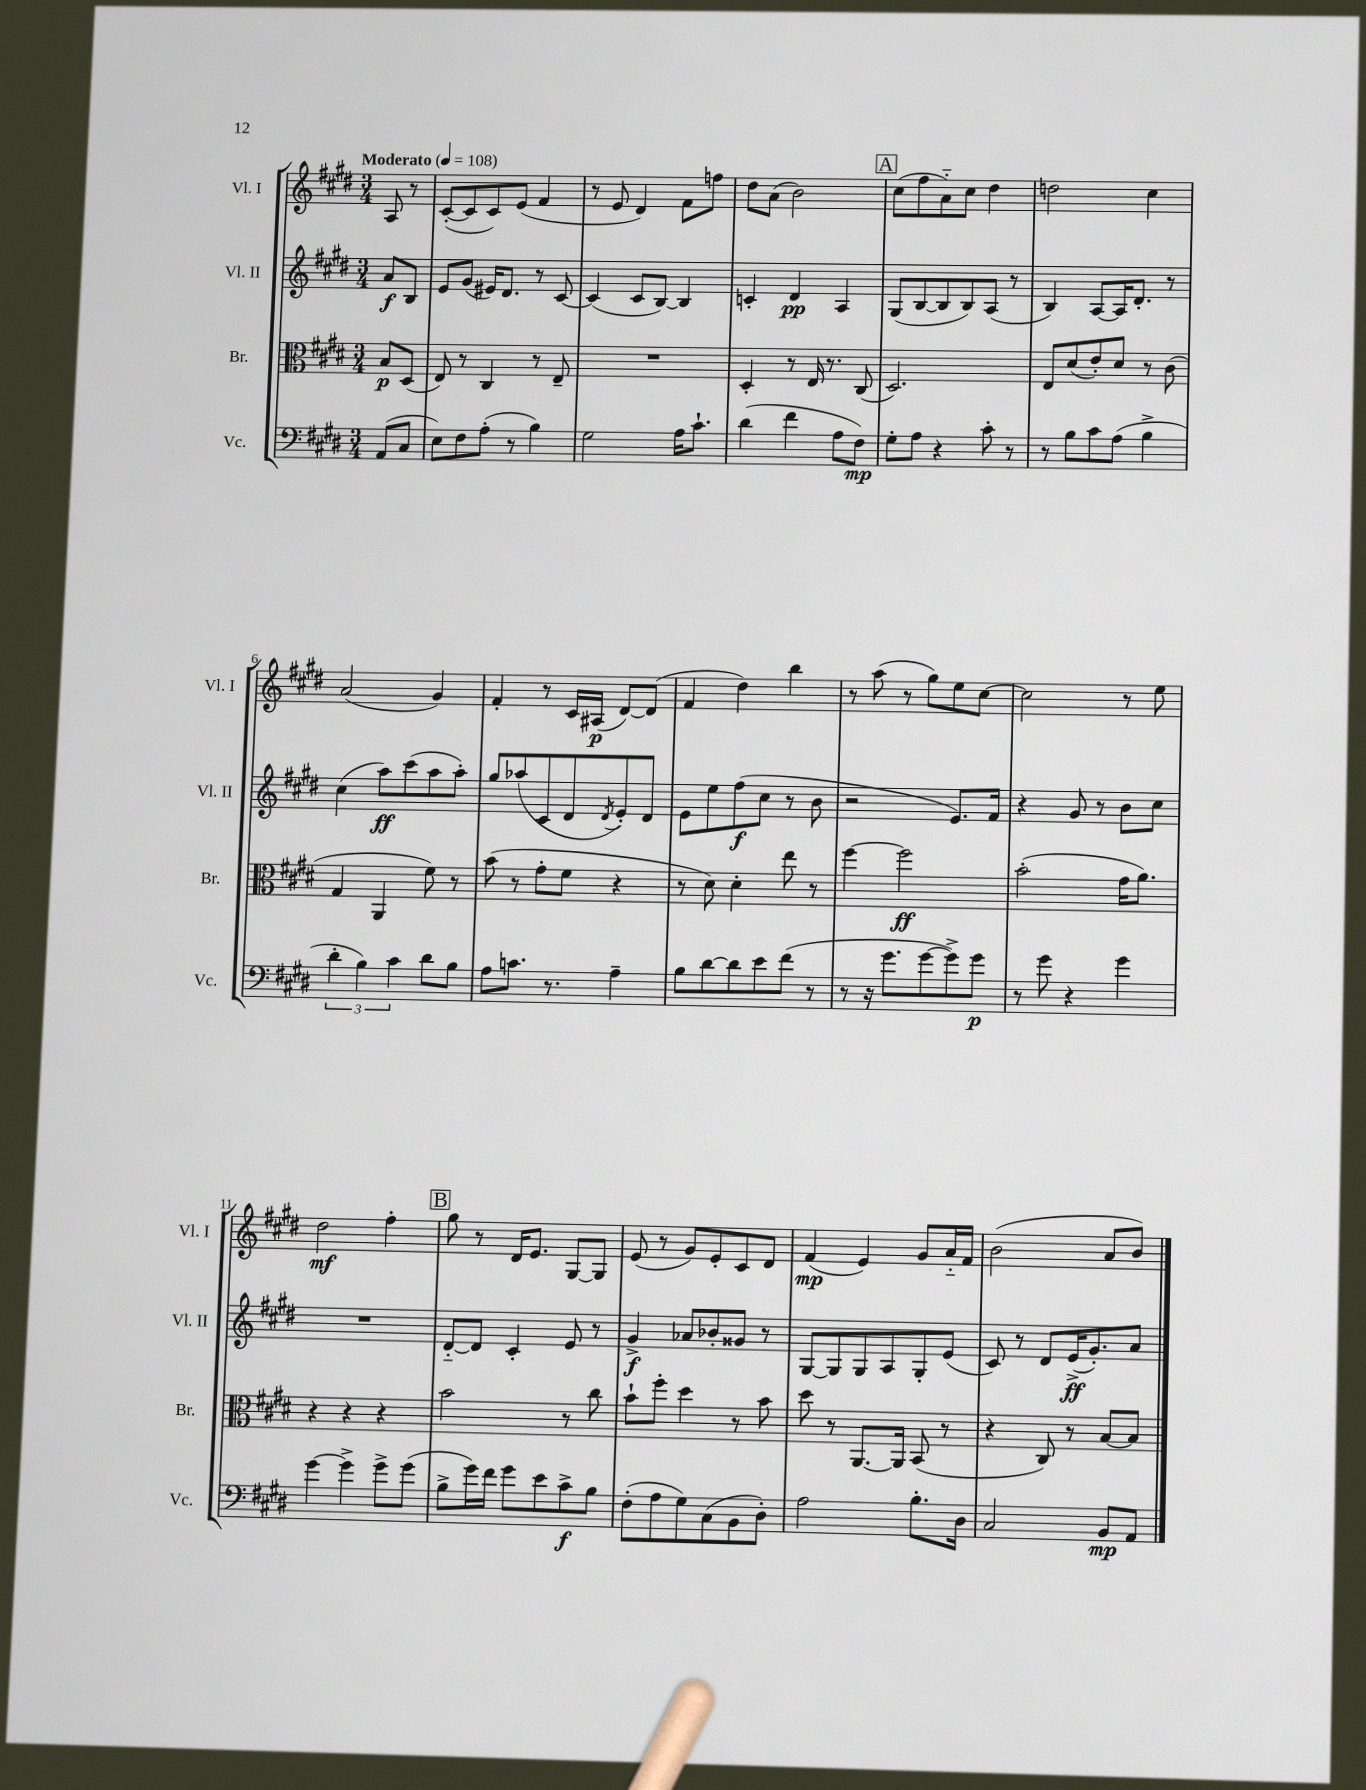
<<
\new StaffGroup <<
\new Staff = "s0" \with { instrumentName = "Vl. I" shortInstrumentName = "Vl. I" } {
    \clef treble \key e \major \numericTimeSignature \time 3/4 \partial 4 \tempo "Moderato" 4 = 108
    a8 r8 |
    cis'8~-.( cis'8 cis'8) e'8( fis'4 |
    r8 e'8 dis'4) fis'8 f''8 |
    dis''8 a'8( b'2) |
    \mark \markup { \box "A" } cis''8( fis''8 a'8-_) cis''8 dis''4 |
    d''2 cis''4 |
    a'2( gis'4) |
    fis'4-. r8 cis'16 ais16\p( dis'8~) dis'8( |
    fis'4 dis''4) b''4 |
    r8 a''8( r8 gis''8) e''8 cis''8~ |
    cis''2 r8 e''8 |
    dis''2\mf fis''4-. |
    \mark \markup { \box "B" } gis''8 r8 dis'16 e'8. gis8~ gis8 |
    e'8( r8 gis'8) e'8-. cis'8 dis'8 |
    fis'4\mp( e'4) gis'8 a'16-_ fis'16 |
    b'2( a'8 b'8) \bar "|." |
}
\new Staff = "s1" \with { instrumentName = "Vl. II" shortInstrumentName = "Vl. II" } {
    \clef treble \key e \major \numericTimeSignature \time 3/4 \partial 4
    a'8\f b8 |
    e'8 gis'8( eis'16) dis'8. r8 cis'8~ |
    cis'4( cis'8 b8~) b4 |
    c'4-. dis'4\pp a4 |
    \mark \markup { \box "A" } gis8( b8~ b8 b8) a8( r8 |
    b4) a8~ a16 dis'8.-. r8 |
    cis''4( a''8\ff) cis'''8( a''8 a''8-.) |
    gis''8 aes''8( cis'8 dis'8 \acciaccatura { dis'8 } e'8-.) dis'8 |
    e'8 e''8 fis''8\f( cis''8 r8 b'8 |
    r2 e'8.) fis'16 |
    r4 gis'8 r8 b'8 cis''8 |
    R2. |
    \mark \markup { \box "B" } dis'8~-_ dis'8 cis'4-. e'8 r8 |
    gis'4->\f aes'8 bes'8-. gisis'8 r8 |
    gis8~ gis8 gis8 a8 gis8-. e'8( |
    cis'8) r8 dis'8 e'16->\ff( gis'8.-.) a'8 \bar "|." |
}
\new Staff = "s2" \with { instrumentName = "Br." shortInstrumentName = "Br." } {
    \clef alto \key e \major \numericTimeSignature \time 3/4 \partial 4
    b8\p dis8( |
    e8) r8 cis4 r8 e8-- |
    R2. |
    dis4-. r8 e16 r8. cis8( |
    \mark \markup { \box "A" } dis2.) |
    e8 dis'8( e'8-.) dis'8 r8 cis'8( |
    gis4 a,4 fis'8) r8 |
    b'8( r8 gis'8-. fis'8 r4 |
    r8 dis'8) dis'4-. e''8 r8 |
    fis''4~ fis''2\ff |
    b'2-.( gis'16 a'8.) |
    r4 r4 r4 |
    \mark \markup { \box "B" } b'2 r8 cis''8 |
    b'8-! fis''8-. dis''4 r8 b'8 |
    dis''8 r8 a,8.~ a,16 b,8( r8 |
    r4 cis8) r8 b8~ b8 \bar "|." |
}
\new Staff = "s3" \with { instrumentName = "Vc." shortInstrumentName = "Vc." } {
    \clef bass \key e \major \numericTimeSignature \time 3/4 \partial 4
    a,8( cis8 |
    e8) fis8 a8-.( r8 b4) |
    gis2 a16 cis'8.-! |
    dis'4( fis'4 a8 fis8\mp) |
    \mark \markup { \box "A" } gis8-. a8 r4 cis'8-. r8 |
    r8 b8 cis'8 a8( b4-> |
    \tuplet 3/2 { dis'4-. b4) cis'4 } dis'8 b8 |
    a8 c'8. r8. a4-- |
    b8 dis'8~ dis'8 e'8 fis'8( r8 |
    r8 r16 gis'8. gis'8~ gis'8->) gis'8\p |
    r8 gis'8 r4 gis'4 |
    gis'4~ gis'4-> gis'8-> gis'8( |
    \mark \markup { \box "B" } b8-> gis'16) fis'16 gis'8 e'8 cis'8->\f b8 |
    fis8-.( a8 gis8) cis8( b,8 dis8-.) |
    a2 b8.-. dis16 |
    cis2 b,8\mp a,8 \bar "|." |
}
>>
>>
